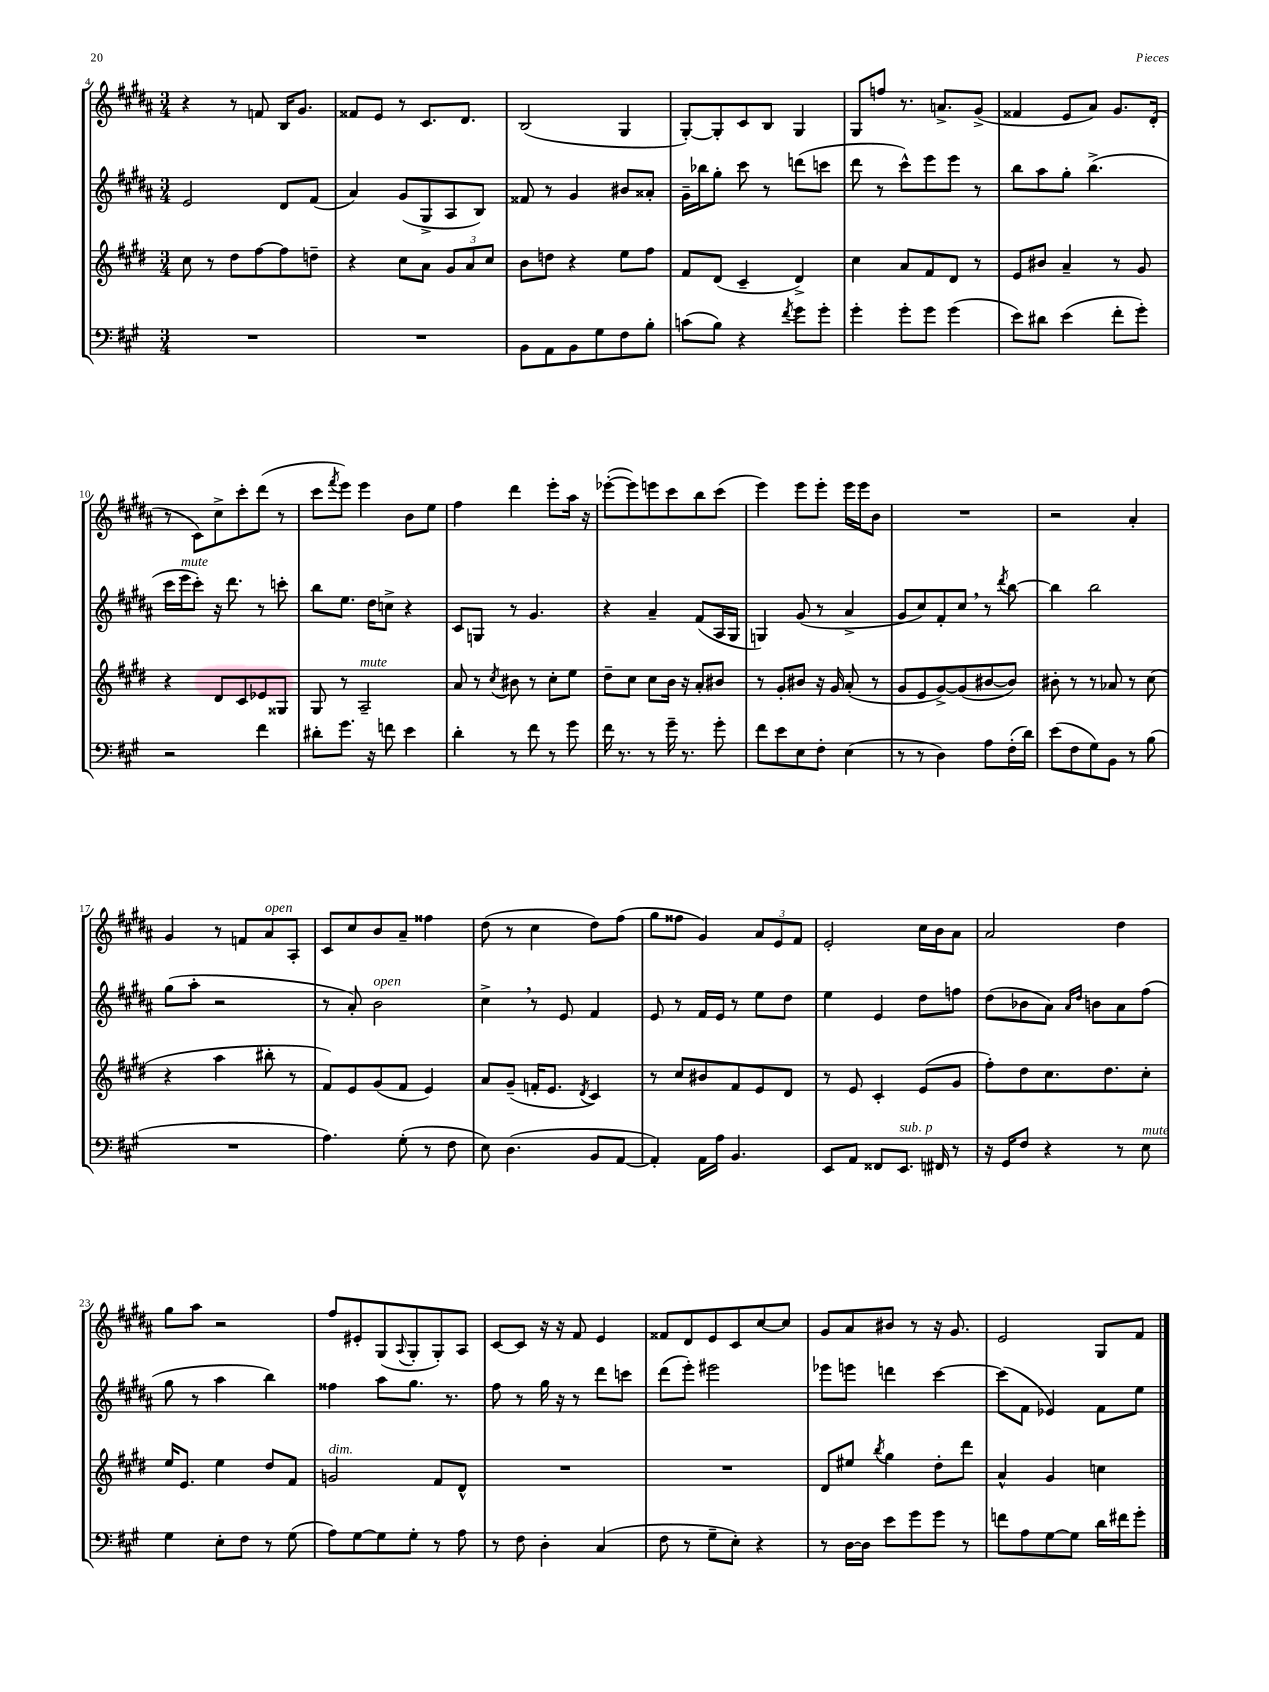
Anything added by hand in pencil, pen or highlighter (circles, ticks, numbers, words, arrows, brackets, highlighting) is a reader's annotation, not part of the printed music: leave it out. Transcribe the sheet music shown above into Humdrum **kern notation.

**kern	**kern	**kern	**kern
*staff4	*staff3	*staff2	*staff1
*clefF4	*clefG2	*clefG2	*clefG2
*k[f#c#g#]	*k[f#c#g#d#]	*k[f#c#g#d#a#]	*k[f#c#g#d#a#]
*M3/4	*M3/4	*M3/4	*M3/4
2.r	8cc#	2e	4r
.	8r	.	.
.	8dd#	.	8r
.	[8ff#	.	8f
.	8ff#]	8d#	16B
.	.	.	8.g#
.	8dd~	(8f#	.
=	=	=	=
2.r	4r	4a#)	8f##
.	.	.	8e
.	8cc#	(8g#	8r
.	8a	8G#^	8.c#
.	12g#	8A#	.
.	.	.	8.d#
.	12a	.	.
.	.	8B)	.
.	12cc#	.	.
=	=	=	=
8BB	8b	8f##	(2B
8AA	8dd	8r	.
8BB	4r	4g#	.
8G#	.	.	.
8F#	8ee	8b#	4G#
8B'	8ff#	8a##'	.
=	=	=	=
(8c	8f#	16g#~	[8G#')
.	.	16bb-	.
8B)	(8d#	8gg#'	8G#']
4r	4c#~	8ccc#	8c#
.	.	8r	8B
8qf#	.	.	.
8g#	4d#^)	(8ddd	4G#
8g#'	.	8ccc	.
=	=	=	=
4g#'	4cc#	8ddd#	8G#
.	.	8r	8ff
8g#'	8a	8ccc#^^)	8.r
8g#	8f#	8eee	.
.	.	.	8.a^
(4g#	8d#	8eee	.
.	8r	8r	(8g#^
=	=	=	=
8e)	8e	8bb	4f##
8d#	8b#	8aa#	.
(4e	4a~	8gg#'	8e
.	.	(4.bb^	8a#)
8f#'	8r	.	8.g#
8g#')	8g#	.	.
.	.	.	(16d#'
=	=	=	=
2r	4r	16ccc#	8r
.	.	16eee	.
.	.	8ccc#')	8c#)
.	8d#	16r	8cc#^
.	.	8.ddd#	.
.	8c#	.	8ccc#'
4f#	8e-	8r	(8ddd#
.	8G##	8ccc'	8r
=	=	=	=
8d#'	8G#	8bb	8ccc#
.	.	.	8qfff#
8.g#	8r	8.ee	8eee)
.	2A~	.	4eee
16r	.	16dd#	.
8f	.	8cc^	.
4e	.	4r	8b
.	.	.	8ee
=	=	=	=
4d'	8a	8c#	4ff#
.	8r	8G	.
.	8qcc#	.	.
8r	8b#	8r	4ddd#
8f#	8r	4.g#	.
8r	8cc#'	.	8eee'
8g#	8ee	.	16aa#
.	.	.	16r
=	=	=	=
16f#	8dd#~	4r	([8eee-'
8.r	.	.	.
.	8cc#	.	8eee-])
8r	8cc#	4a#~	8eee
16g#~	16b	.	8ccc#
8.r	16r	.	.
.	8a'	(8f#	8bb
8g#'	8b#	16A#	(8ccc#
.	.	16G#	.
=	=	=	=
8f#	8r	4G)	4eee)
8e	8g#'	.	.
8E	8b#	(8g#	8eee
8F#'	16r	8r	8eee'
.	16g#	.	.
(4E	(8a'	4a#^	16eee
.	.	.	16eee
.	8r	.	8b
=	=	=	=
8r	8g#	8g#	2.r
8r	8e	8cc#)	.
4D)	[8g#^)	8f#'	.
.	(8g#]	8cc#	.
8A	[8b#	8r	.
.	.	8qddd#	.
(16F#'	8b#])	[8bb	.
16d)	.	.	.
=	=	=	=
(8e	8b#'	4bb]	2r
8F#	8r	.	.
8G#)	8r	2bb	.
8BB	8a-	.	.
8r	8r	.	4a#'
(8B	(8cc#	.	.
=	=	=	=
2.r	4r	(8gg#	4g#
.	.	8aa#'	.
.	4aa	2r	8r
.	.	.	8f
.	8bb#'	.	8a#
.	8r	.	8A#'
=	=	=	=
4.A)	8f#)	8r	8c#
.	8e	8a#')	8cc#
.	(8g#	2b	8b
(8G#'	8f#	.	8a#~
8r	4e)	.	4ff##
8F#	.	.	.
=	=	=	=
8E)	8a	4cc#^	(8dd#
(4.D	(8g#~	.	8r
.	16f'	8r	4cc#
.	8.e	.	.
.	.	8e	.
.	8qd#	.	.
8BB	4c#)	4f#	8dd#)
[8AA	.	.	(8ff#
=	=	=	=
4AA'])	8r	8e	8gg#
.	8cc#	8r	8ff##
16AA	8b#	16f#	4g#)
16A	.	16e	.
4.BB	8f#	8r	.
.	8e	8ee	12a#
.	.	.	12e
.	8d#	8dd#	.
.	.	.	12f#
=	=	=	=
8EE	8r	4ee	2e'
8AA	8e	.	.
8FF##	4c#'	4e	.
8.EE	.	.	.
.	(8e	8dd#	16cc#
16FF#	.	.	16b
8r	8g#	8ff	8a#
=	=	=	=
16r	8ff#')	(8dd#	2a#
16GG#	.	.	.
8F#	8dd#	8b-	.
4r	8.cc#	8a#)	.
.	.	16qqa#	.
.	.	16qqdd#	.
.	.	8b	.
.	8.dd#	.	.
8r	.	8a#	4dd#
8E	8cc#'	(8ff#	.
=	=	=	=
4G#	16ee	8gg#	8gg#
.	8.e	.	.
.	.	8r	8aa#
8E'	4ee	4aa#	2r
8F#	.	.	.
8r	8dd#	4bb)	.
(8G#	8f#	.	.
=	=	=	=
8A)	2g	4ff##	8ff#
[8G#	.	.	8e#'
8G#]	.	8aa#	(8G#
.	.	.	8qqA#
8G#'	.	8.gg#	8G#'
8r	8f#	.	8G#')
.	.	8.r	.
8A	8d#^^	.	8A#
=	=	=	=
8r	2.r	8ff#	[8c#
8F#	.	8r	8c#]
4D'	.	16gg#	16r
.	.	16r	16r
.	.	8r	8f#
(4C#	.	8ddd#	4e
.	.	8ccc	.
=	=	=	=
8F#	2.r	(8ddd#	8f##
8r	.	8eee')	8d#
8G#~	.	2eee#	8e
8E')	.	.	8c#
4r	.	.	[8cc#
.	.	.	8cc#]
=	=	=	=
8r	8d#	8eee-	8g#
[16D	8ee#	8eee	8a#
16D]	.	.	.
.	8qbb	.	.
8e	4gg#	4ddd	8b#
8g#	.	.	8r
8g#	8dd#'	[4ccc#	16r
.	.	.	8.g#
8r	8ddd#	.	.
=	=	=	=
8f	4a^^	(8ccc#]	2e
8A	.	8f#	.
[8G#	4g#	4e-)	.
8G#]	.	.	.
16d	4cc	8f#	8G#
16f#	.	.	.
8g#'	.	8ee	8f#
==	==	==	==
*-	*-	*-	*-
